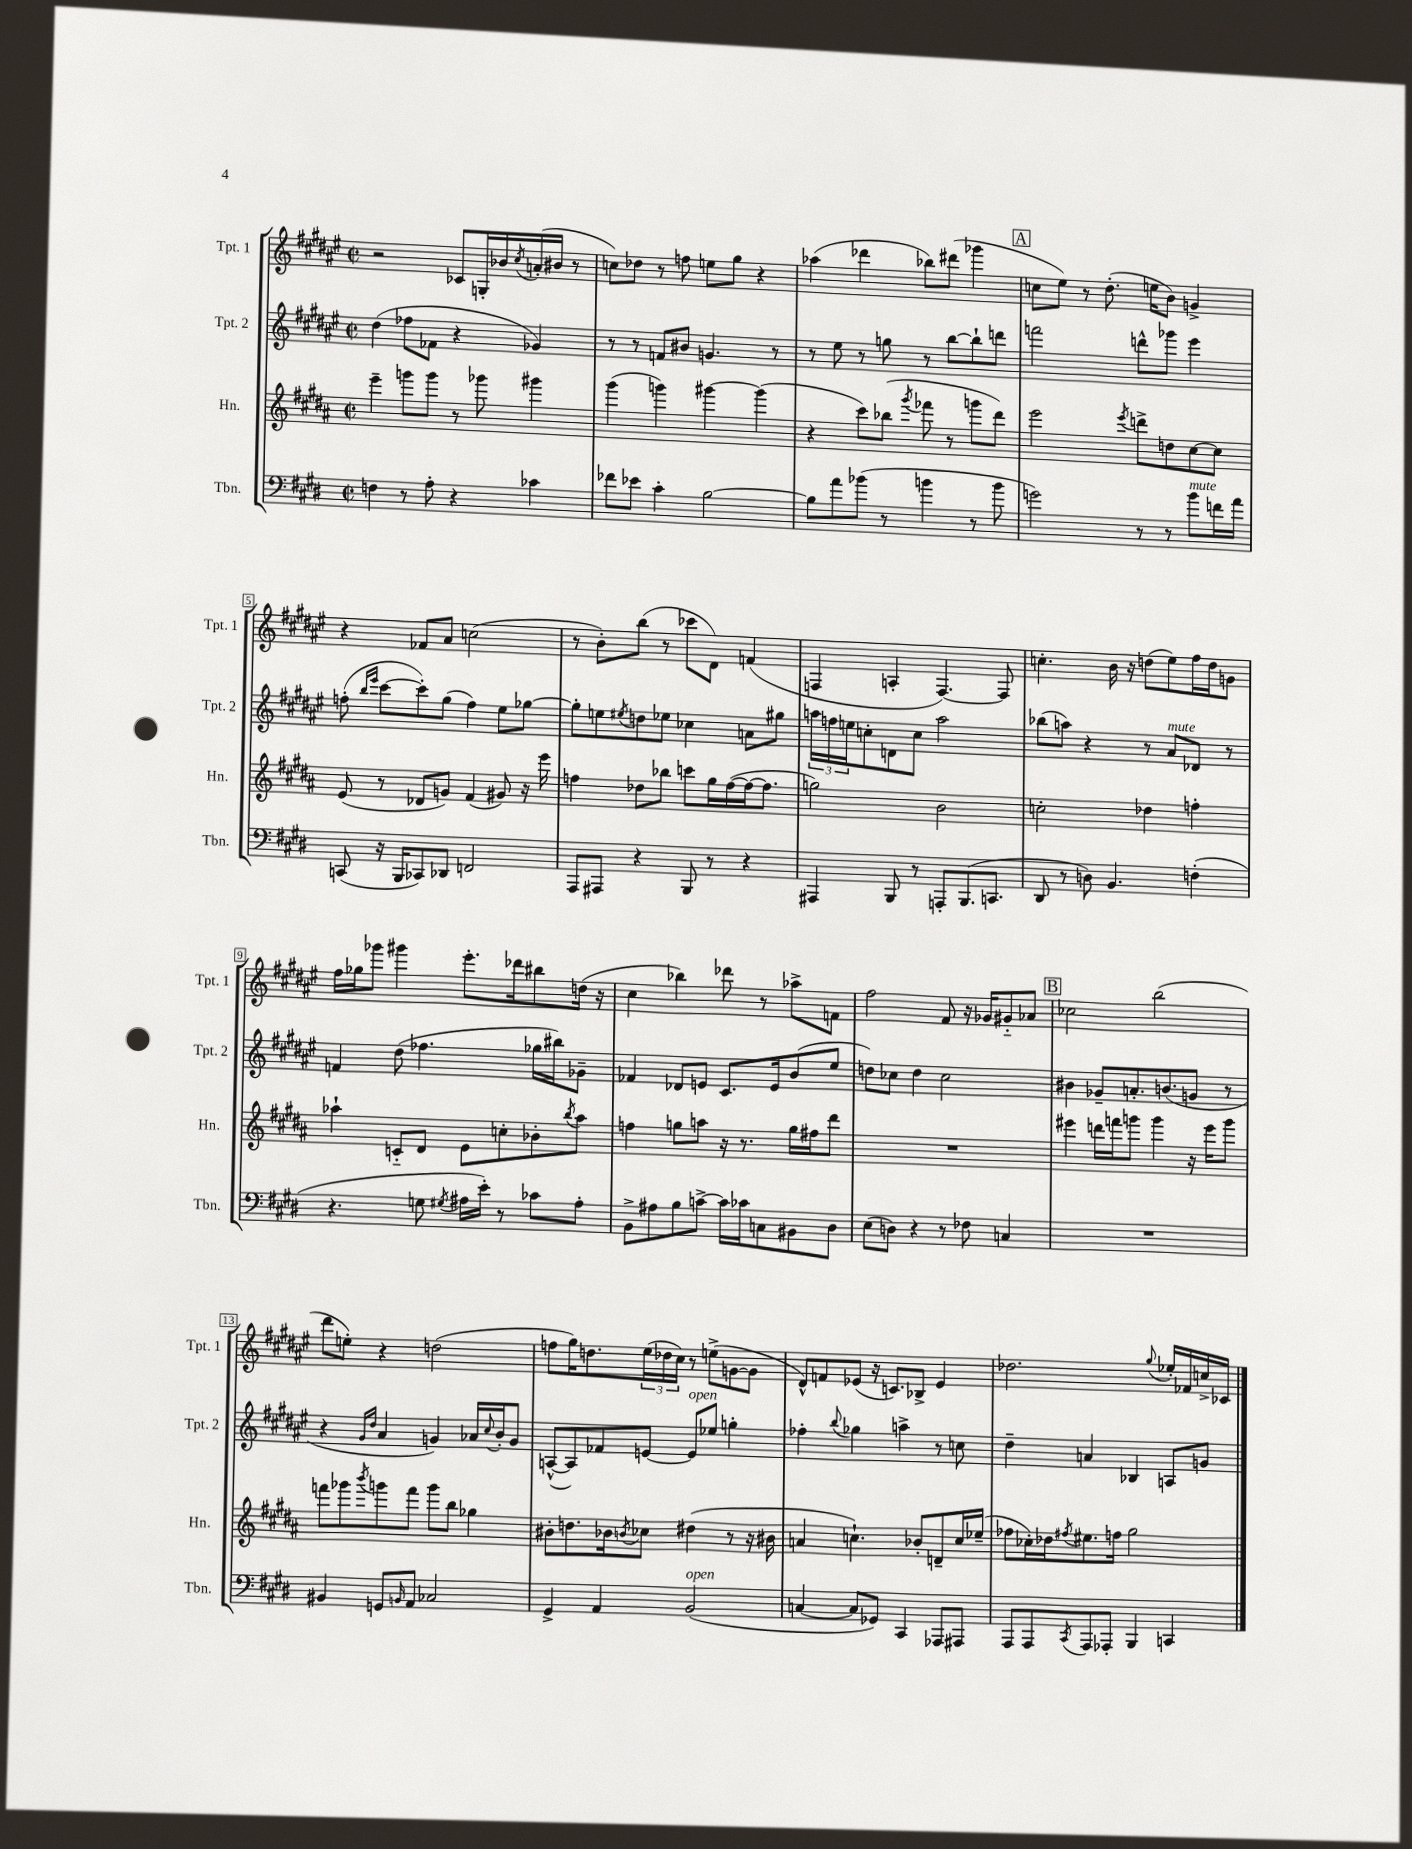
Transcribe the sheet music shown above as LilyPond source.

<<
\new StaffGroup <<
\new Staff = "s0" \with { instrumentName = "Tpt. 1" shortInstrumentName = "Tpt. 1" } {
    \clef treble \key fis \major \defaultTimeSignature \time 2/2
    r2 ces'8 g16-. bes'16 \acciaccatura { cis''8 } a'16-.( bis'16 r8 |
    c''8) des''8 r8 f''8 e''8 gis''8 r4 |
    aes''4( des'''4 bes''8) dis'''8( ges'''4 |
    \mark \markup { \box "A" } c''8 eis''8) r8 dis''8.-.( e''16 b'8) g'4-> |
    r4 fes'8 ais'8 c''2( |
    r8 b'8-.) b''8( r8 ces'''8 dis'8) f'4( |
    f4 a4-. f4.~) f8 |
    c''4.-. b'16 r16 d''8( eis''8) fis''16 d''16 g'8 |
    fis''16 ges''16 ges'''8 gis'''4 eis'''8.-. des'''16 bis''8 d''16( r16 |
    cis''4 bes''4) des'''8 r8 aes''8-> f'8 |
    fis''2 fis'8 r16 ges'16 gis'8-_ aes'8 |
    \mark \markup { \box "B" } ces''2 b''2( |
    dis'''8 e''8-.) r4 d''2( |
    f''8 gis''16) d''8. \tuplet 3/2 { eis''16( des''16 cis''16) } r8 e''8->( g'8~ g'8 |
    dis'8-^) f'8 ees'8( r16 c'8.) bes8-> ees'4 |
    des''2. \appoggiatura { gis''8 } ees''16-. fes'16 c''16-> ces'16 \bar "|." |
}
\new Staff = "s1" \with { instrumentName = "Tpt. 2" shortInstrumentName = "Tpt. 2" } {
    \clef treble \key fis \major \defaultTimeSignature \time 2/2
    dis''4( fes''8 fes'8 r4 ges'4) |
    r8 r8 f'8 bis'8 g'4. r8 |
    r8 eis''8 r8 g''8 r8 b''8~ b''8-! d'''8 |
    \mark \markup { \box "A" } f'''2 d'''8-^ ges'''8 eis'''4 |
    f''8-.( \grace { b''16 eis'''16 } cis'''8~ cis'''8-.) gis''8( f''4) eis''8 ges''8~ |
    ges''8-. e''8 \acciaccatura { eis''8 } d''8 ees''8 ces''4 a'8 gis''8 |
    \tuplet 3/2 { a''16 f''16 e''16 } c''8-. d'8 c''8 a''2 |
    bes''8( a''8) r4 r8 ais'8^\markup { \italic "mute" } des'8 r8 |
    f'4 dis''8( fes''4. ges''16 bis''16) ges'8-- |
    fes'4 des'8 e'8 cis'8. e'16 b'8( eis''8 |
    d''8) ces''8 d''4 ces''2 |
    \mark \markup { \box "B" } bis'4 ges'8-- a'8.-. b'8.( g'8 r8 |
    r4 \grace { gis'16 dis''16 } ais'4 g'4) aes'16 \appoggiatura { cis''8 } b'16-. g'8 |
    a8~-^( a8) fes'8 e'8~ e'8^\markup { \italic "open" } ees''8 g''4-. |
    fes''4-. \appoggiatura { b''8 } ges''4 a''4-> r8 c''8 |
    dis''4-- a'4 bes4 a8 g'8 \bar "|." |
}
\new Staff = "s2" \with { instrumentName = "Hn." shortInstrumentName = "Hn." } {
    \clef treble \key b \major \defaultTimeSignature \time 2/2
    e'''4-- g'''8 g'''8 r8 ges'''8 gis'''4 |
    gis'''4( g'''4) gis'''4~ gis'''4( |
    r4 cis'''8) bes''8( \acciaccatura { gis'''8 } fes'''8 r8 g'''8 dis'''8) |
    \mark \markup { \box "A" } e'''2 \acciaccatura { e'''8 } d'''8-> d''8 cis''8~ cis''8 |
    e'8( r8 des'8 g'8) fis'4( gis'8) r16 e'''16 |
    f''4 des''8 bes''8 c'''8 gis''16 f''16~( f''16~ f''8. |
    g''2) b'2 |
    c''2-. des''4 f''4-. |
    aes''4-! c'8-_ dis'8 e'8 c''8-. bes'8-. \acciaccatura { b''8 } aes''8 |
    f''4 g''8 a''8 r16 r8. g''16 fis''16 dis'''8 |
    R1 |
    \mark \markup { \box "B" } eis'''4 d'''16 f'''16 g'''8 g'''4 r16 eis'''16 g'''8 |
    f'''8 ges'''8 \acciaccatura { b'''8 } g'''8 f'''8 g'''8 b''8 ges''4 |
    bis'8-. d''8. bes'16 \acciaccatura { b'8 } ces''8 dis''4( r8 r16 bis'16 |
    a'4 c''4.-!) bes'8-. d'8-- c''16 ees''16--( |
    fes''8 ces''16-.) des''16 \acciaccatura { fis''8 } eis''8. f''16 gis''2 \bar "|." |
}
\new Staff = "s3" \with { instrumentName = "Tbn." shortInstrumentName = "Tbn." } {
    \clef bass \key e \major \defaultTimeSignature \time 2/2
    f4 r8 a8-. r4 ces'4 |
    fes'8 ees'8 cis'4-. b2~ |
    b8 a'8 bes'8( r8 b'4 r8 b'8 |
    \mark \markup { \box "A" } g'2) r8 r8 b'8^\markup { \italic "mute" } f'16 a'16 |
    c,8( r16 b,,16 ces,8) des,8 f,2 |
    a,,8 ais,,8 r4 b,,8 r8 r4 |
    ais,,4 b,,8 r8 a,,8-. b,,8.( c,8. |
    dis,8 r8 d8) b,4. f4-.( |
    r4. g8 \acciaccatura { gis8 } ais16 e'16-.) r8 ces'8 ais8-. |
    b,8-> ais8 b8 c'8~-> c'16 ces'16 c8 bis,8 dis8 |
    e8( d8) r4 r8 fes8 c4 |
    \mark \markup { \box "B" } R1 |
    bis,4 g,8 \grace { b,16 } a,8 ces2 |
    gis,4-> a,4 b,2^\markup { \italic "open" }( |
    c4~ c8 ges,8) cis,4 aes,,8 ais,,8 |
    a,,8 a,,8 \acciaccatura { cis,8 } a,,8 aes,,8-. b,,4 c,4 \bar "|." |
}
>>
>>
\layout { \context { \Score \override BarNumber.stencil = #(make-stencil-boxer 0.1 0.3 ly:text-interface::print) } }
